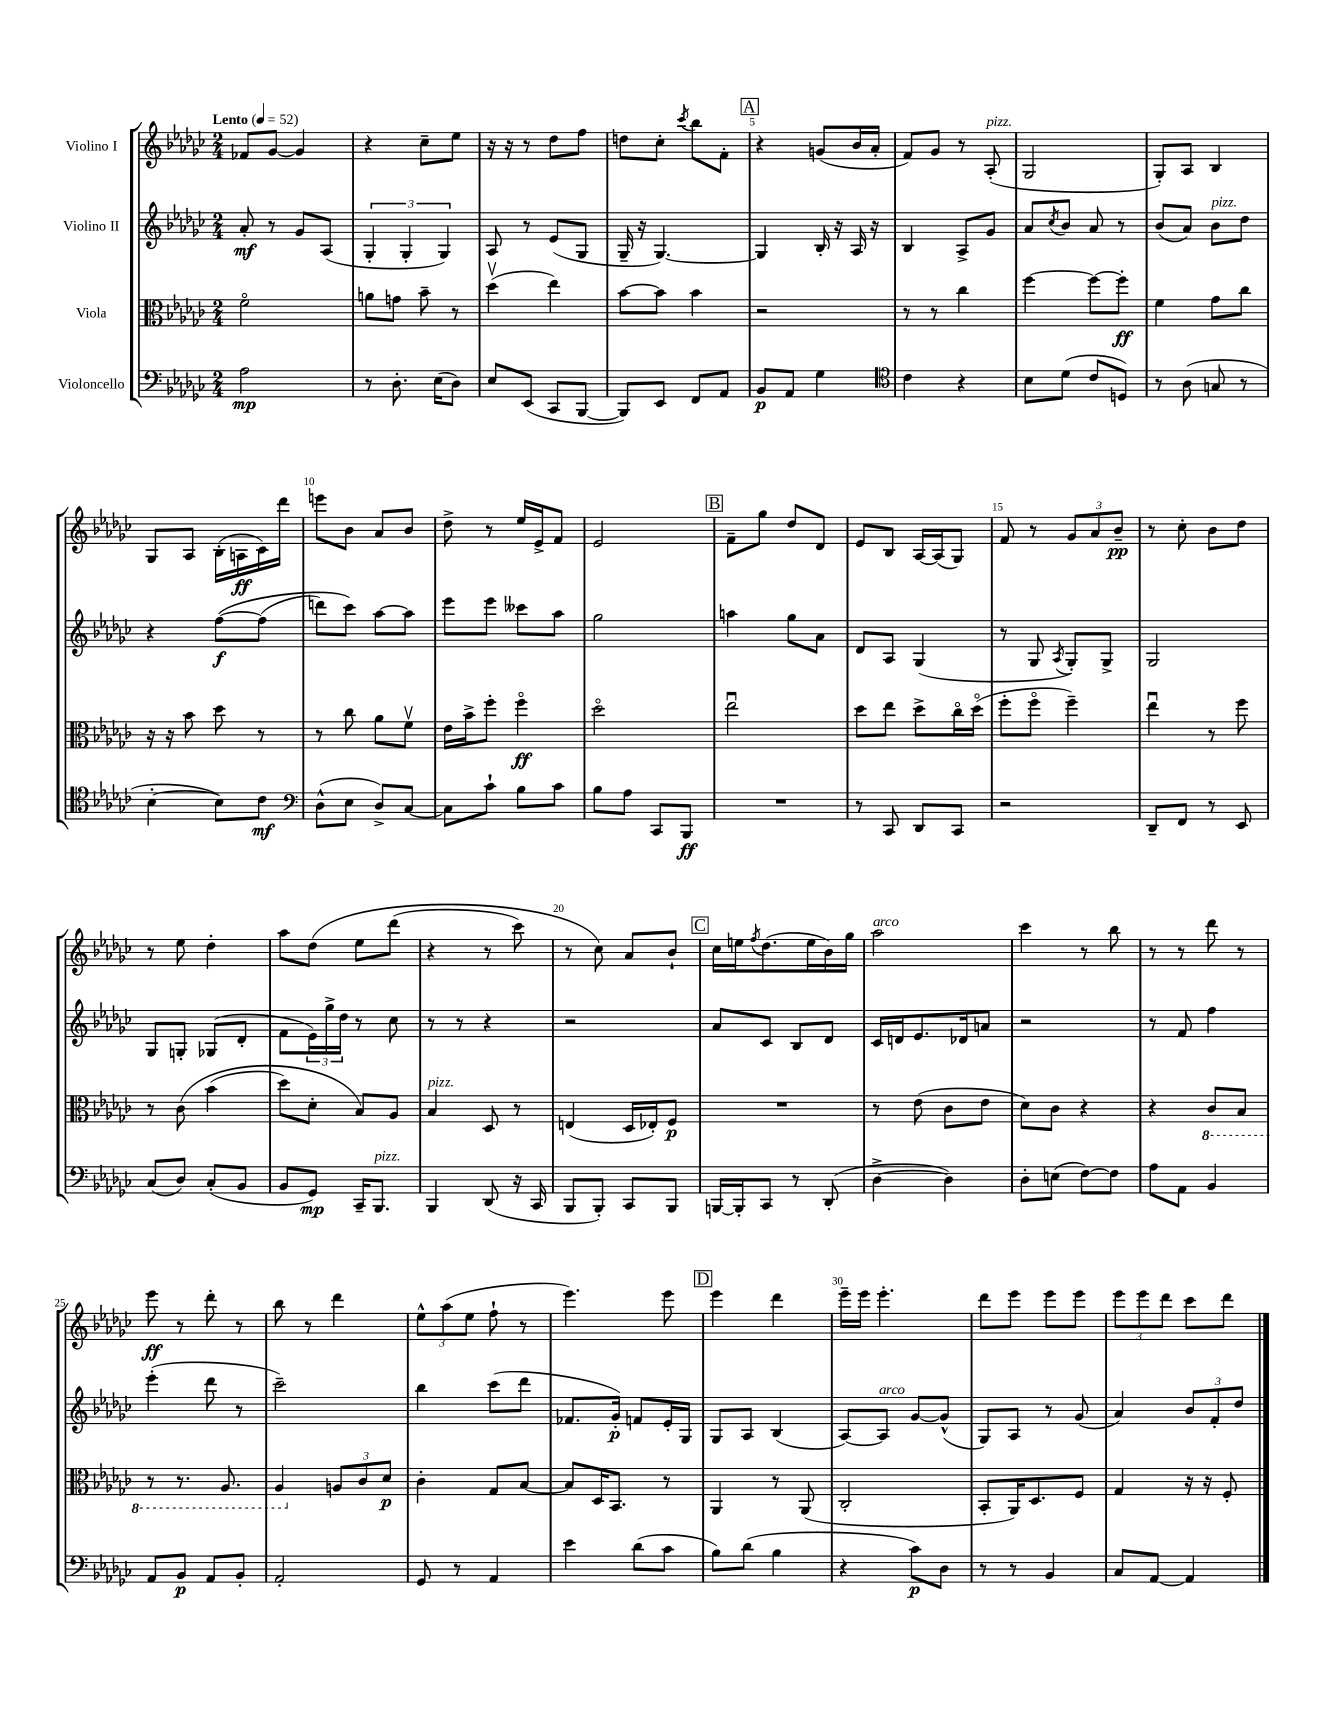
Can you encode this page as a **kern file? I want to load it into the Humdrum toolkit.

**kern	**kern	**kern	**kern
*staff4	*staff3	*staff2	*staff1
*clefF4	*clefC3	*clefG2	*clefG2
*k[b-e-a-d-g-c-]	*k[b-e-a-d-g-c-]	*k[b-e-a-d-g-c-]	*k[b-e-a-d-g-c-]
*M2/4	*M2/4	*M2/4	*M2/4
*MM52	*MM52	*MM52	*MM52
2A-	2fo	8a-'	8f-
.	.	8r	[8g-
.	.	8g-	4g-]
.	.	(8A-	.
=	=	=	=
8r	8a	6G-'	4r
8.D-'	8g	.	.
.	.	6G-'	.
.	8b-~	.	8cc-~
(16E-	.	.	.
.	.	6G-)	.
8D-)	8r	.	8ee-
=	=	=	=
8E-	(4dd-v	8A-	16r
.	.	.	16r
(8EE-	.	8r	8r
8CC-	4ee-)	(8e-	8dd-
[8BBB-	.	8G-	8ff
=	=	=	=
8BBB-])	[8b-	16G-~	8dd
.	.	16r	.
8EE-	8b-]	[4.G-)	8cc-'
.	.	.	8qccc-
8FF	4b-	.	8bb-
8AA-	.	.	8f'
=	=	=	=
8BB-	2r	4G-]	4r
8AA-	.	.	.
4G-	.	16B-'	(8g
.	.	16r	.
.	.	16A-	16b-
.	.	16r	16a-'
=	=	=	=
*clefC4	*	*	*
4c-	8r	4B-	8f)
.	8r	.	8g-
4r	4cc-	8A-^	8r
.	.	8g-	(8A-'
=	=	=	=
8B-	[4ff	8a-	2G-
.	.	8qcc-	.
(8d-	.	8b-	.
8c-	8ff_	8a-	.
8D)	8ff']	8r	.
=	=	=	=
8r	4f	(8b-	8G-')
(8A-	.	8a-)	8A-
8G	8g-	8b-	4B-
8r	8cc-	8dd-	.
=	=	=	=
[4B-'	16r	4r	8G-
.	16r	.	.
.	8b-	.	8A-
8B-])	8dd-	&([8ff	(16B-'
.	.	.	16A
8c-	8r	(8ff]	16c-)
.	.	.	16ddd-
=	=	=	=
*clefF4	*	*	*
(8D-^^	8r	8ddd)	8eee
8E-	8cc-	8ccc-&)	8b-
8D-^)	8a-	[8aa-	8a-
[8C-	8fv	8aa-]	8b-
=	=	=	=
8C-]	16e-	8eee-	8dd-^
.	16b-^	.	.
8c-`	8ff'	8eee-	8r
8B-	4ffo	8ccc--	16ee-
.	.	.	16e-^
8c-	.	8aa-	8f
=	=	=	=
8B-	2dd-o	2gg-	2e-
8A-	.	.	.
8CC-	.	.	.
8BBB-	.	.	.
=	=	=	=
2r	2ee-u	4aa	8f~
.	.	.	8gg-
.	.	8gg-	8dd-
.	.	8a-	8d-
=	=	=	=
8r	8dd-	8d-	8e-
8CC-	8ee-	8A-	8B-
8DD-	8dd-^	(4G-	[16A-
.	.	.	(16A-]
8CC-	16cc-o	.	8G-)
.	(16dd-o	.	.
=	=	=	=
2r	8ff'	8r	8f
.	8ffo	8G-	8r
.	.	8qA-	.
.	4ff~)	8G-')	12g-
.	.	.	12a-
.	.	8G-^	.
.	.	.	12b-~
=	=	=	=
8DD-~	4ee-u	2G-	8r
8FF	.	.	8cc-'
8r	8r	.	8b-
8EE-	8ff	.	8dd-
=	=	=	=
(8C-	8r	8G-	8r
8D-)	&(8c-	8G'	8ee-
(8C-'	(4b-	(8G-	4dd-'
8BB-	.	8d-'	.
=	=	=	=
8BB-	8dd-)	8f	8aa-
8GG-)	8d-'	24e-)	&(8dd-
.	.	24gg-^	.
.	.	24dd-	.
16CC-~	8B-&)	8r	8ee-
8.BBB-	.	.	.
.	8A-	8cc-	(8ddd-
=	=	=	=
4BBB-	4B-	8r	4r
.	.	8r	.
(8DD-	8D-	4r	8r
16r	8r	.	8ccc-)
16CC-	.	.	.
=	=	=	=
8BBB-	(4E	2r	8r
8BBB-')	.	.	8cc-&)
8CC-	16D-	.	8a-
.	16E-')	.	.
8BBB-	8F	.	8b-`
=	=	=	=
[16BBB	2r	8a-	16cc-
16BBB']	.	.	16ee
.	.	.	8qff
8CC-	.	8c-	(8.dd-
8r	.	8B-	.
.	.	.	16ee
(8DD-'	.	8d-	16b-)
.	.	.	16gg-
=	=	=	=
[4D-^	8r	16c-	2aa-
.	.	16d	.
.	(8e-	8.e-	.
4D-])	8c-	.	.
.	.	16d-	.
.	8e-	8a	.
=	=	=	=
8D-'	8d-)	2r	4ccc-
(8E	8c-	.	.
[8F)	4r	.	8r
8F]	.	.	8bb-
=	=	=	=
8A-	4r	8r	8r
8AA-	.	8f	8r
4BB-	8C-	4ff	8ddd-
.	8BB-	.	8r
=	=	=	=
8AA-	8r	(4eee-'	8eee-
8BB-	8.r	.	8r
8AA-	.	8ddd-	8ddd-'
.	8.AA-	.	.
8BB-'	.	8r	8r
=	=	=	=
2AA-'	4AA-	2ccc-~)	8bb-
.	.	.	8r
.	12A	.	4ddd-
.	12c-	.	.
.	12d-	.	.
=	=	=	=
8GG-	4c-'	4bb-	12ee-^^
.	.	.	(12aa-
8r	.	.	.
.	.	.	12ee-
4AA-	8G-	(8ccc-	8ff`
.	[8B-	8ddd-	8r
=	=	=	=
4e-	8B-]	8.f-	4.eee-)
.	16D-	.	.
.	8.BB-	16g-')	.
(8d-	.	8f	.
8c-	8r	16e-'	8eee-
.	.	16G-	.
=	=	=	=
8B-)	4AA-	8G-	4eee-
(8d-	.	8A-	.
4B-	8r	(4B-	4ddd-
.	(8AA-	.	.
=	=	=	=
4r	2C-'	[8A-)	16eee-~
.	.	.	16eee-
.	.	8A-]	4.eee-'
8c-)	.	[8g-	.
8D-	.	(8g-^^]	.
=	=	=	=
8r	8BB-'	8G-)	8ddd-
8r	16AA-)	8A-	8eee-
.	8.D-	.	.
4BB-	.	8r	8eee-
.	8F	(8g-	8eee-
=	=	=	=
8C-	4G-	4a-)	12eee-
.	.	.	12eee-
[8AA-	.	.	.
.	.	.	12ddd-
4AA-]	16r	12b-	8ccc-
.	16r	.	.
.	.	12f'	.
.	8F'	.	8ddd-
.	.	12dd-	.
==	==	==	==
*-	*-	*-	*-
